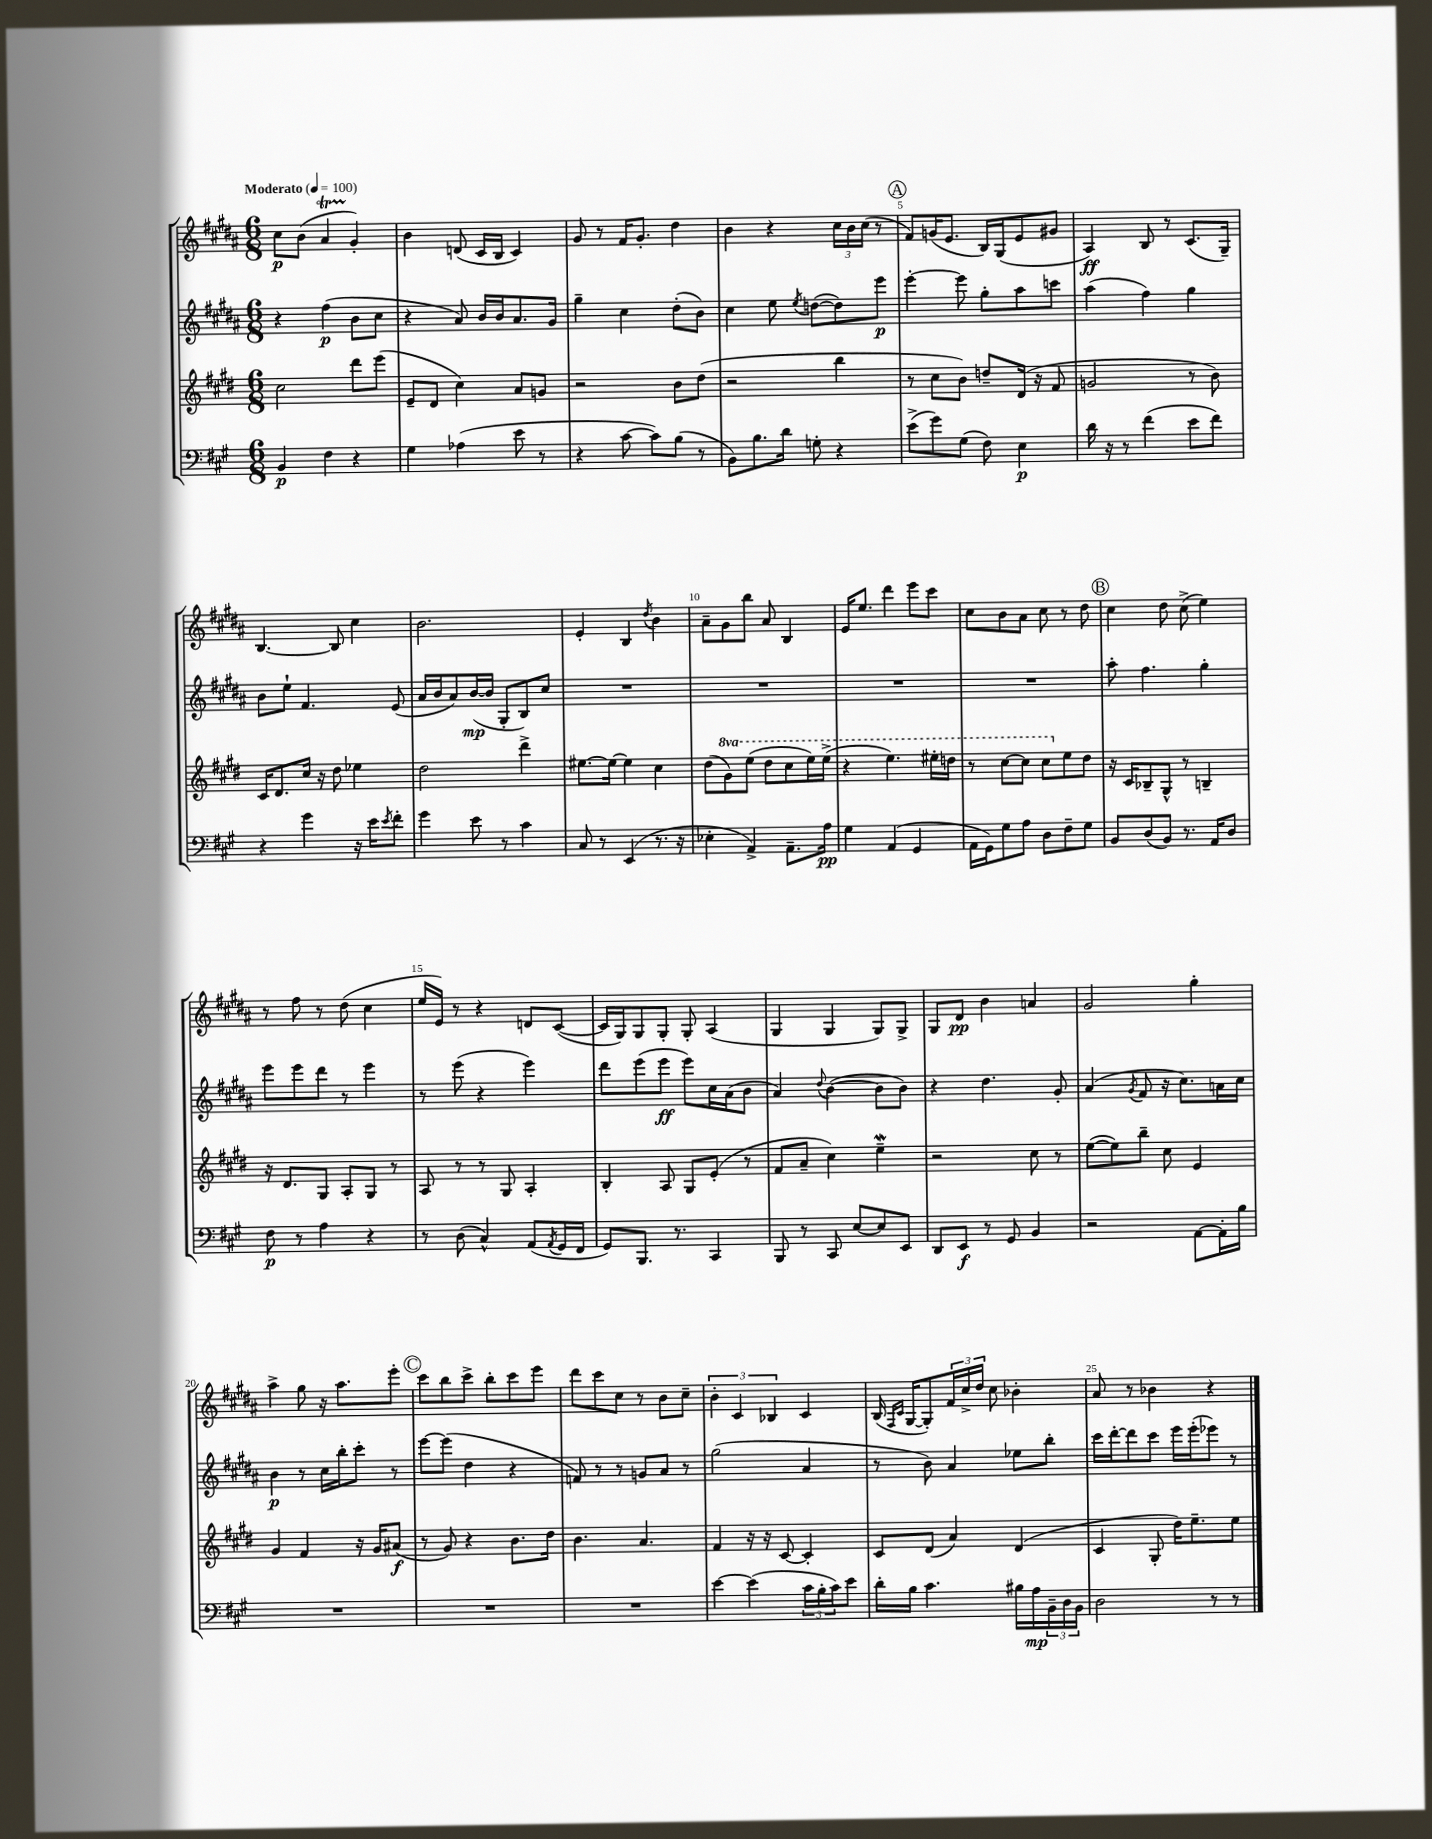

**kern	**dynam	**kern	**dynam	**kern	**dynam	**kern	**dynam
*part4	*part4	*part3	*part3	*part2	*part2	*part1	*part1
*staff4	*staff4	*staff3	*staff3	*staff2	*staff2	*staff1	*staff1
*clefF4	*	*clefG2	*	*clefG2	*	*clefG2	*
*k[f#c#g#]	*	*k[f#c#g#d#]	*	*k[f#c#g#d#a#]	*	*k[f#c#g#d#a#]	*
*M6/8	*	*M6/8	*	*M6/8	*	*M6/8	*
*MM100	*	*MM100	*	*MM100	*	*MM100	*
=1	=1	=1	=1	=1	=1	=1	=1
!	!	!	!	!	!	!LO:TX:a:B:t=Moderato	!
4BB/	p	2cc#\	.	4r	.	8cc#\L	p
.	.	.	.	.	.	(8b\J	.
4F#\	.	.	.	(4ff#\	p	4a#t/	.
4r	.	8ddd#\L	.	8b\L	.	4g#'/)	.
.	.	(8eee\J	.	8cc#\J	.	.	.
=2	=2	=2	=2	=2	=2	=2	=2
4G#\	.	8e~/L	.	4r	.	4b\	.
.	.	8d#/J	.	.	.	.	.
(4A-X\	.	4cc#\)	.	8a#/)	.	(8dn/	.
.	.	.	.	16b/LL	.	16c#/LL	.
.	.	.	.	16b/J	.	16B/JJ	.
8e\	.	8a/L	.	8.a#/	.	4c#/)	.
8r	.	8gn/J	.	.	.	.	.
.	.	.	.	16g#/Jk	.	.	.
=3	=3	=3	=3	=3	=3	=3	=3
4r	.	2r	.	4gg#~\	.	8g#/	.
.	.	.	.	.	.	8r	.
[8c#\	.	.	.	4cc#\	.	16f#/KL	.
.	.	.	.	.	.	8.g#'/J	.
8c#\L])	.	.	.	.	.	.	.
(8B\J	.	8b\L	.	(8dd#'\L	.	4dd#\	.
8r	.	(8dd#\J	.	8b\J)	.	.	.
=4	=4	=4	=4	=4	=4	=4	=4
8BB\L)	.	2r	.	4cc#\	.	4b\	.
8.B\	.	.	.	.	.	.	.
.	.	.	.	8ee\	.	4r	.
16d\Jk	.	.	.	.	.	.	.
.	.	.	.	8qee/	.	.	.
8Gn'\	.	.	.	([8ddn\L	.	.	.
4r	.	4bb\	.	8dd\])	.	24cc#\LL	.
.	.	.	.	.	.	24b\	.
.	.	.	.	.	.	(24cc#\JJ	.
.	.	.	.	8eee\J	p	8r	.
!!LO:REH:place=s1:t=A
=5	=5	=5	=5	=5	=5	=5	=5
(8e^\L	.	8r	.	[4eee'\	.	8f#/L)	.
8g#\)	.	8cc#\L	.	.	.	(16gn/K	.
.	.	.	.	.	.	8.e/J	.
(8G#\J	.	8b\J)	.	8eee\]	.	.	.
8F#\)	.	8ddn~/L	.	8gg#'\L	.	16B/LL)	.
.	.	.	.	.	.	(16G#/J	.
4E\	p	(16d#/Jk	.	8aa#\	.	8e/	.
.	.	16r	.	.	.	.	.
.	.	8f#/	.	8cccn\J	.	8g#X/J	.
=6	=6	=6	=6	=6	=6	=6	=6
16d\	.	2gn/	.	(4aa#\	.	4A#/)	ff
16r	.	.	.	.	.	.	.
8r	.	.	.	.	.	.	.
(4f#\	.	.	.	4ff#\)	.	8B/	.
.	.	.	.	.	.	8r	.
8e\L	.	8r	.	4gg#\	.	(8.c#/L	.
8f#\J)	.	8b\)	.	.	.	.	.
.	.	.	.	.	.	16G#~/Jk)	.
!!LO:LB:g=z
=7	=7	=7	=7	=7	=7	=7	=7
4r	.	16c#/KL	.	8b\L	.	[4.B/	.
.	.	8.d#/	.	.	.	.	.
.	.	.	.	8ee`\J	.	.	.
4g#\	.	16cc#/Jk	.	4.f#/	.	.	.
.	.	16r	.	.	.	.	.
.	.	8dd#\	.	.	.	8B/]	.
16r	.	4ee-X\	.	.	.	4cc#\	.
16e\KL	.	.	.	.	.	.	.
8qe/	.	.	.	.	.	.	.
8f#'\J	.	.	.	(8e/	.	.	.
=8	=8	=8	=8	=8	=8	=8	=8
4g#\	.	2dd#\	.	16a#/LL	.	2.b\	.
.	.	.	.	16b/J	.	.	.
.	.	.	.	8a#/)	.	.	.
8e\	.	.	.	([16b/L	mp	.	.
.	.	.	.	16b/JJ]	.	.	.
8r	.	.	.	8G#'/L	.	.	.
4c#\	.	4ddd#^\	.	8B/)	.	.	.
.	.	.	.	8cc#/J	.	.	.
=9	=9	=9	=9	=9	=9	=9	=9
8C#/	.	[8.ee#X\L	.	2.r	.	4e'/	.
8r	.	.	.	.	.	.	.
.	.	16ee#\Jk_	.	.	.	.	.
(4EE/	.	4ee#\]	.	.	.	4B/	.
.	.	.	.	.	.	8qdd#/	.
8.r	.	4cc#\	.	.	.	4b\	.
16r	.	.	.	.	.	.	.
=10	=10	=10	=10	=10	=10	=10	=10
4E-X'\	.	(8dd#\L	.	2.r	.	8a#~\L	.
*	*	*8va	*	*	*	*	*
.	.	8gg#\)	.	.	.	8g#\	.
4AA^/)	.	(8eee\J	.	.	.	8bb\J	.
.	.	8ddd#\L	.	.	.	8a#/	.
8.AA~\L	.	8ccc#\	.	.	.	4B/	.
.	.	16eee\L)	.	.	.	.	.
16A\Jk	pp	(16eee^\JJ	.	.	.	.	.
=11	=11	=11	=11	=11	=11	=11	=11
4G#\	.	4r	.	2.r	.	16e/KL	.
.	.	.	.	.	.	8.ee/J	.
(4AA/	.	4.eee\)	.	.	.	4ddd#\	.
4GG#/	.	.	.	.	.	8eee\L	.
.	.	16eee#X'\LL	.	.	.	8ccc#\J	.
.	.	16dddn\JJ	.	.	.	.	.
=12	=12	=12	=12	=12	=12	=12	=12
16AA\LL	.	8r	.	2.r	.	8cc#\L	.
16GG#\J)	.	.	.	.	.	.	.
8G#\	.	[8ccc#\L	.	.	.	8b\	.
8A\J	.	8ccc#\J]	.	.	.	8a#\J	.
8D\L	.	8ccc#\L	.	.	.	8cc#\	.
*	*	*X8va	*	*	*	*	*
8F#~\	.	8ee\	.	.	.	8r	.
8G#\J	.	8dd#\J	.	.	.	8dd#\	.
!!LO:REH:place=s1:t=B
=13	=13	=13	=13	=13	=13	=13	=13
8BB/L	.	16r	.	8aa#'\	.	4cc#\	.
.	.	16c#/KL	.	.	.	.	.
(8D/	.	8B-X~/	.	4.ff#\	.	.	.
8BB/J)	.	8G#^^/J	.	.	.	8dd#\	.
8.r	.	8r	.	.	.	(8cc#^\	.
.	.	4Bn~/	.	4gg#'\	.	4ee\)	.
16AA/KL	.	.	.	.	.	.	.
8D/J	.	.	.	.	.	.	.
!!LO:LB:g=z
=14	=14	=14	=14	=14	=14	=14	=14
8F#\	p	16r	.	8eee\L	.	8r	.
.	.	8.d#/L	.	.	.	.	.
8r	.	.	.	8eee\	.	8ff#\	.
4A\	.	8G#/J	.	8ddd#\J	.	8r	.
.	.	8A'/L	.	8r	.	(8dd#\	.
4r	.	8G#/J	.	4eee\	.	4cc#\	.
.	.	8r	.	.	.	.	.
=15	=15	=15	=15	=15	=15	=15	=15
8r	.	8A/	.	8r	.	16ee/LL	.
.	.	.	.	.	.	16e/JJ)	.
(8D\	.	8r	.	(8eee\	.	8r	.
4C#^^/)	.	8r	.	4r	.	4r	.
.	.	8G#/	.	.	.	.	.
(8AA/L	.	4A'/	.	4eee\)	.	8dn/L	.
8qAA/	.	.	.	.	.	.	.
16GG#/L	.	.	.	.	.	([8c#/J	.
16FF#/JJ	.	.	.	.	.	.	.
=16	=16	=16	=16	=16	=16	=16	=16
8GG#/L)	.	4B'/	.	8ddd#\L	.	16c#/LL]	.
.	.	.	.	.	.	16G#/J)	.
8.BBB/J	.	.	.	(8eee\	.	8G#/	.
.	.	8A/	.	8eee\J	ff	8G#'/J	.
8.r	.	.	.	.	.	.	.
.	.	8G#/L	.	8eee\L)	.	8G#'/	.
4CC#/	.	(8e'/J	.	16cc#\L	.	(4A#/	.
.	.	.	.	(16a#\J	.	.	.
.	.	8r	.	8b\J	.	.	.
=17	=17	=17	=17	=17	=17	=17	=17
8BBB/	.	8f#/L	.	4a#/)	.	4G#/	.
8r	.	8a~/J	.	.	.	.	.
.	.	.	.	8qqdd#/	.	.	.
8CC#/	.	4cc#\)	.	([4b\	.	4G#/	.
[8E/L	.	.	.	.	.	.	.
8E/]	.	4eew~\	.	8b\L]	.	8G#/L)	.
8EE/J	.	.	.	8b\J)	.	8G#^/J	.
=18	=18	=18	=18	=18	=18	=18	=18
8DD/L	.	2r	.	4r	.	8G#/L	.
8EE/J	f	.	.	.	.	8d#/J	pp
8r	.	.	.	4.dd#\	.	4b\	.
8GG#/	.	.	.	.	.	.	.
4BB/	.	8cc#\	.	.	.	4an/	.
.	.	8r	.	8g#'/	.	.	.
=19	=19	=19	=19	=19	=19	=19	=19
2r	.	([8ee\L	.	(4a#/	.	2g#/	.
.	.	8ee\])	.	.	.	.	.
.	.	.	.	8qg#/	.	.	.
.	.	8bb~\J	.	8f#/	.	.	.
.	.	8cc#\	.	16r	.	.	.
.	.	.	.	8.cc#\L)	.	.	.
[8AA\L	.	4e/	.	.	.	4gg#'\	.
16AA'\L]	.	.	.	16an\L	.	.	.
16B\JJ	.	.	.	16cc#\JJ	.	.	.
!!LO:LB:g=z
=20	=20	=20	=20	=20	=20	=20	=20
2.r	.	4g#/	.	4b\	p	4aa#^\	.
.	.	4f#/	.	8r	.	8gg#\	.
.	.	.	.	16cc#\LL	.	16r	.
.	.	.	.	16bb'\J	.	8.aa#\L	.
.	.	16r	.	8ccc#'\J	.	.	.
.	.	16g#/KL	.	.	.	.	.
.	.	(8a#X/J	f	8r	.	8eee'\J	.
!!LO:REH:place=s1:t=C
=21	=21	=21	=21	=21	=21	=21	=21
2.r	.	8r	.	[8eee\L	.	8ccc#\L	.
.	.	8g#/)	.	(8eee\J]	.	8bb\	.
.	.	4r	.	4dd#\	.	8ccc#^\J	.
.	.	.	.	.	.	8bb'\L	.
.	.	8.b\L	.	4r	.	8ccc#\	.
.	.	.	.	.	.	8eee\J	.
.	.	16dd#\Jk	.	.	.	.	.
=22	=22	=22	=22	=22	=22	=22	=22
2.r	.	4.b\	.	8fn/)	.	8ddd#\L	.
.	.	.	.	8r	.	8ccc#\	.
.	.	.	.	8r	.	8cc#\J	.
.	.	4.a/	.	8gn/L	.	8r	.
.	.	.	.	8a#/J	.	8b\L	.
.	.	.	.	8r	.	8cc#~\J	.
=23	=23	=23	=23	=23	=23	=23	=23
[4e\	.	4f#/	.	(2gg#\	.	6b'\	.
.	.	.	.	.	.	6c#/	.
(4e\]	.	16r	.	.	.	.	.
.	.	16r	.	.	.	.	.
.	.	.	.	.	.	6B-X/	.
.	.	[8c#/	.	.	.	.	.
24c#\LL	.	4c#'/]	.	4a#/	.	4c#/	.
24B'\	.	.	.	.	.	.	.
24c#\J)	.	.	.	.	.	.	.
8e\J	.	.	.	.	.	.	.
=24	=24	=24	=24	=24	=24	=24	=24
16d'\LL	.	8c#/L	.	8r	.	(16B/	.
.	.	.	.	.	.	16qqF#/LL	.
.	.	.	.	.	.	16qqc#/JJ	.
16B\JJ	.	.	.	.	.	[16G#/KL	.
4.c#\	.	(8d#/J	.	8b\)	.	8G#'/])	.
.	.	4a/)	.	4a#/	.	24f#/L	.
.	.	.	.	.	.	24cc#^/	.
.	.	.	.	.	.	24dd#/JJ	.
.	.	.	.	.	.	8cc#\	.
16B#X\LL	.	(4d#/	.	8ee-X\L	.	4b-X'\	.
16A\	mp	.	.	.	.	.	.
24BB~\	.	.	.	8bb'\J	.	.	.
24D\	.	.	.	.	.	.	.
24BB\JJ	.	.	.	.	.	.	.
=25	=25	=25	=25	=25	=25	=25	=25
2D\	.	4c#/	.	16ccc#\LL	.	8a#/	.
.	.	.	.	[16ddd#'\J	.	.	.
.	.	.	.	8ddd#\]	.	8r	.
.	.	8G#'/	.	8ccc#\J	.	4b-X\	.
.	.	16dd#\KL)	.	16eee\LL	.	.	.
.	.	8.ee~\	.	(16eee'\J	.	.	.
8r	.	.	.	8eee-X\J)	.	4r	.
8r	.	8ee\J	.	8r	.	.	.
==	==	==	==	==	==	==	==
*-	*-	*-	*-	*-	*-	*-	*-
